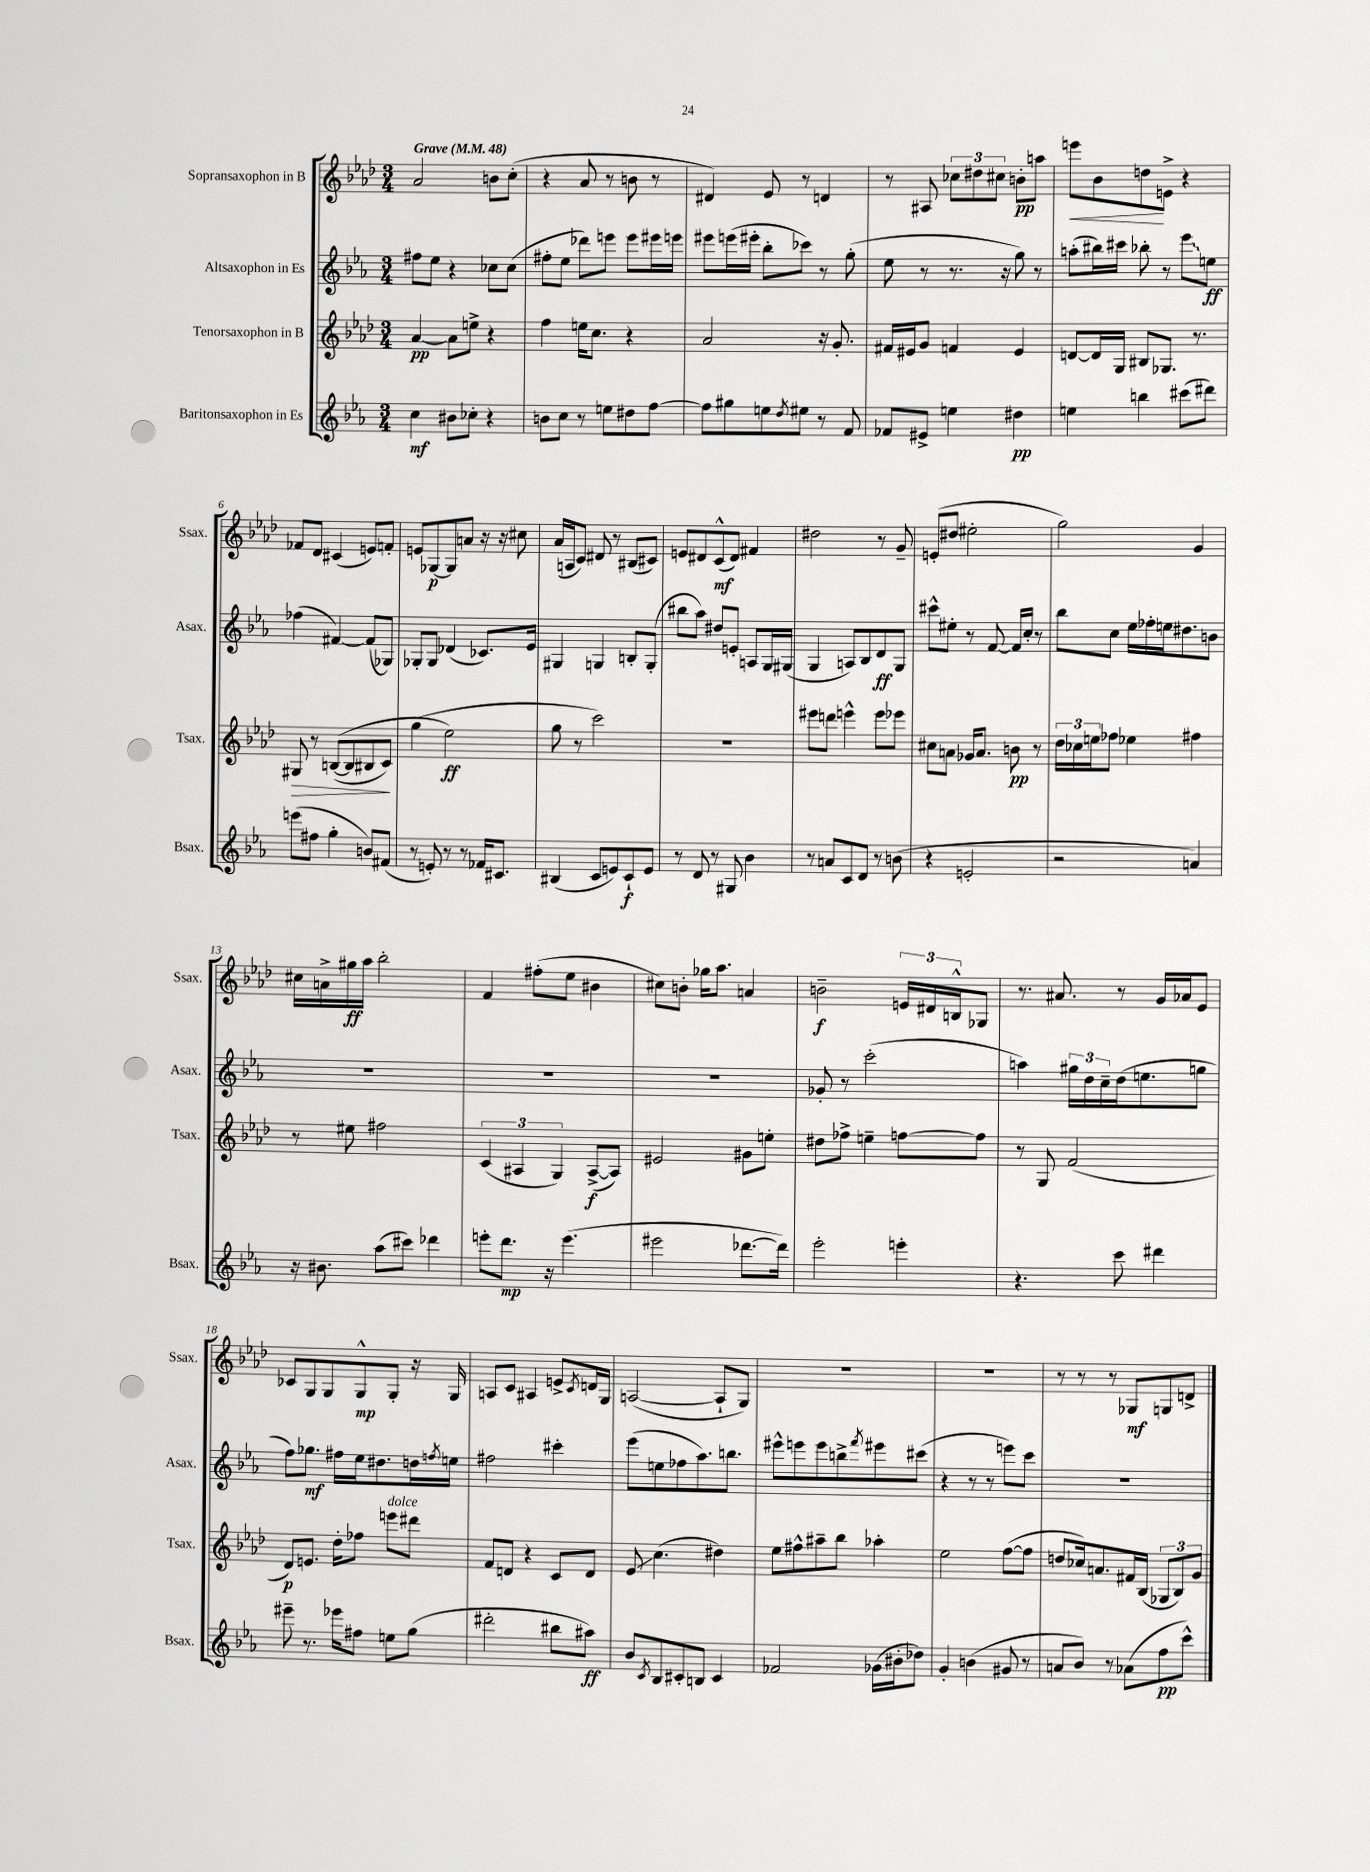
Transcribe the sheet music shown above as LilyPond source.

<<
\new StaffGroup <<
\new Staff = "s0" \with { instrumentName = "Sopransaxophon in B" shortInstrumentName = "Ssax." } {
    \clef treble \key aes \major \numericTimeSignature \time 3/4 \tempo "Grave" 4 = 48
    aes'2 b'8 c''8-.( |
    r4 aes'8 r8 b'8 r8 |
    dis'4) ees'8 r8 d'4 |
    r8 ais8 \tuplet 3/2 { ces''8 dis''8 cis''8 } b'8-.\pp a''8 |
    e'''8\< bes'8 d''8\! e'8-> r4 |
    fes'8 des'8 cis'4( e'8) f'8-. |
    e'8 ges8~\p ges8 a'8 r16 r16 cis''8 |
    aes'16( a16 c'8) dis'8 r8 bis8( cis'8) |
    e'8 dis'8 c'8-^\mf( dis'8) fis'4 |
    dis''2 r8 g'8-- |
    e'8-.( dis''8 eis''2-. |
    g''2) g'4 |
    cis''16 a'16-> gis''16\ff aes''16 bes''2-. |
    f'4 fis''8-.( ees''8 bis'4 |
    cis''8) b'8-. ges''16 aes''8. a'4 |
    b'2--\f \tuplet 3/2 { e'16 dis'16 b16-^ } ges8 |
    r8. ais'8. r8 g'16 aes'16 ees'8 |
    ces'8 g8 g8 g8-^\mp g8-. r16 g16 |
    a8 c'8 ais4 e'8-> \acciaccatura { c'8 } d'16 g16 |
    a2~( a8-! g8) |
    R2. |
    R2. |
    r8 r8 r8 ges8\mf g8 d'8-> \bar "|." |
}
\new Staff = "s1" \with { instrumentName = "Altsaxophon in Es" shortInstrumentName = "Asax." } {
    \clef treble \key ees \major \numericTimeSignature \time 3/4
    fis''8 ees''8 r4 ces''8 ces''8( |
    fis''8-. ees''8 des'''8) e'''8 e'''8 eis'''16 e'''16 |
    eis'''8 e'''16( eis'''16-. bes''8-. ces'''8) r8 g''8-.( |
    ees''8 r8 r8. r16 g''8) r8 |
    a''8-.( bis''16) cis'''16 bes''8-. r8 \once \override Glissando.style = #'zigzag ees'''8\glissando e''8\ff |
    fes''4( fis'4~) fis'8( ges8) |
    ges8-. ges8 des'4( ces'8.) ees'16 |
    gis4 g4 b8-. g8-.( |
    bis''8 aes''8) dis''8 e'8-. a8 g16 gis16( |
    g4 a8) bes8 d'8\ff g8 |
    cis'''8-^ eis''8-. r8 f'8~ f'16 c''16-. r8 |
    bes''8 c''8 ees''16 fes''16-. e''16 dis''8. b'8 |
    R2. |
    R2. |
    R2. |
    ges'8-. r8 c'''2-.( |
    a''4) \tuplet 3/2 { gis''16 d''16 c''16-- } d''16( e''8. g''8 |
    f''8) ges''8.\mf fis''16 ees''16 dis''8. d''16 \acciaccatura { f''8 } e''16 |
    fis''2 cis'''4-. |
    ees'''8( e''8 fes''8 aes''8.) b''8. |
    eis'''8-^ e'''8 e'''8 b''8-> \acciaccatura { f'''8 } eis'''8 cis'''8( |
    r4 r8 r8 e'''8) c'''8 |
    R2. \bar "|." |
}
\new Staff = "s2" \with { instrumentName = "Tenorsaxophon in B" shortInstrumentName = "Tsax." } {
    \clef treble \key aes \major \numericTimeSignature \time 3/4
    aes'4~\pp aes'8 e''8-> r4 |
    f''4 e''16 c''8. r4 |
    aes'2 r16 g'8.-. |
    fis'16 eis'16 g'8 f'4 eis'4 |
    d'8~ d'16 g16 bis8 ges8. r8. |
    gis8\> r8 b8~(\( b8 bis8 c'8\!) |
    g''4( ees''2\ff\) |
    g''8 r8 c'''2) |
    R2. |
    eis'''8 d'''8 e'''4-^ e'''8 ees'''8 |
    cis''8 a'8 ges'16 a'8. b'8\pp r8 |
    \tuplet 3/2 { des''16 ces''16 e''16 } fes''8 ees''4 fis''4 |
    r8 eis''8 fis''2 |
    \tuplet 3/2 { c'4( ais4 g4) } ais8~->\f( ais8) |
    eis'2 gis'8 e''8-. |
    dis''8 fes''8-> e''4-- f''8~ f''8 |
    r8 g8 f'2( |
    des'8\p) e'8. des''16-. fes''8 e'''8^\markup { \italic "dolce" } dis'''8 |
    f'8 d'8 r4 c'8 d'8 |
    ees'8\glissando c''4.( dis''4) |
    ees''8 fis''8-^ ais''8-- bes''8 aes''4-. |
    ees''2 f''8~( f''8 |
    d''8 ces''16) a'8. fis'16 bes16( \tuplet 3/2 { ges8 bes8) g'8 } \bar "|." |
}
\new Staff = "s3" \with { instrumentName = "Baritonsaxophon in Es" shortInstrumentName = "Bsax." } {
    \clef treble \key ees \major \numericTimeSignature \time 3/4
    c''4\mf bis'8 ces''8-. r4 |
    b'8 c''8 r8 e''8 dis''8 f''8~ |
    f''8 gis''8 e''8 \acciaccatura { d''8 } eis''8 r8 f'8 |
    fes'8 eis'8-> e''4 dis''4\pp |
    e''4 b''4 cis'''8( dis'''8) |
    e'''8( fis''8 g''4-. b'8) fis'8( |
    r8 e'8-.) r8 r8 fes'16 cis'8. |
    bis4( c'8 e'8) c'8-!\f e'8 |
    r8 d'8 r8 gis8 bes'4 |
    r8 a'8 c'8 d'8 r8 b'8( |
    r4 e'2-. |
    r2 a'4) |
    r16 bis'8. aes''8( cis'''8) des'''4 |
    e'''8-. d'''8.\mp r16 e'''4.( |
    eis'''2 des'''8.~ des'''16) |
    ees'''2-. e'''4-. |
    r4. c'''8 dis'''4 |
    eis'''8-- r8. ees'''16 fis''8 e''8 g''8( |
    dis'''2-. bis''8 ais''8\ff) |
    bes'8 \acciaccatura { c'8 } bes8 cis'8-. b8 cis'4 |
    fes'2 ges'16( bis'16-. des''8) |
    g'4-. b'4( gis'8 r8 |
    a'8 bes'8) r8 aes'8( f''8\pp c'''8-^) \bar "|." |
}
>>
>>
